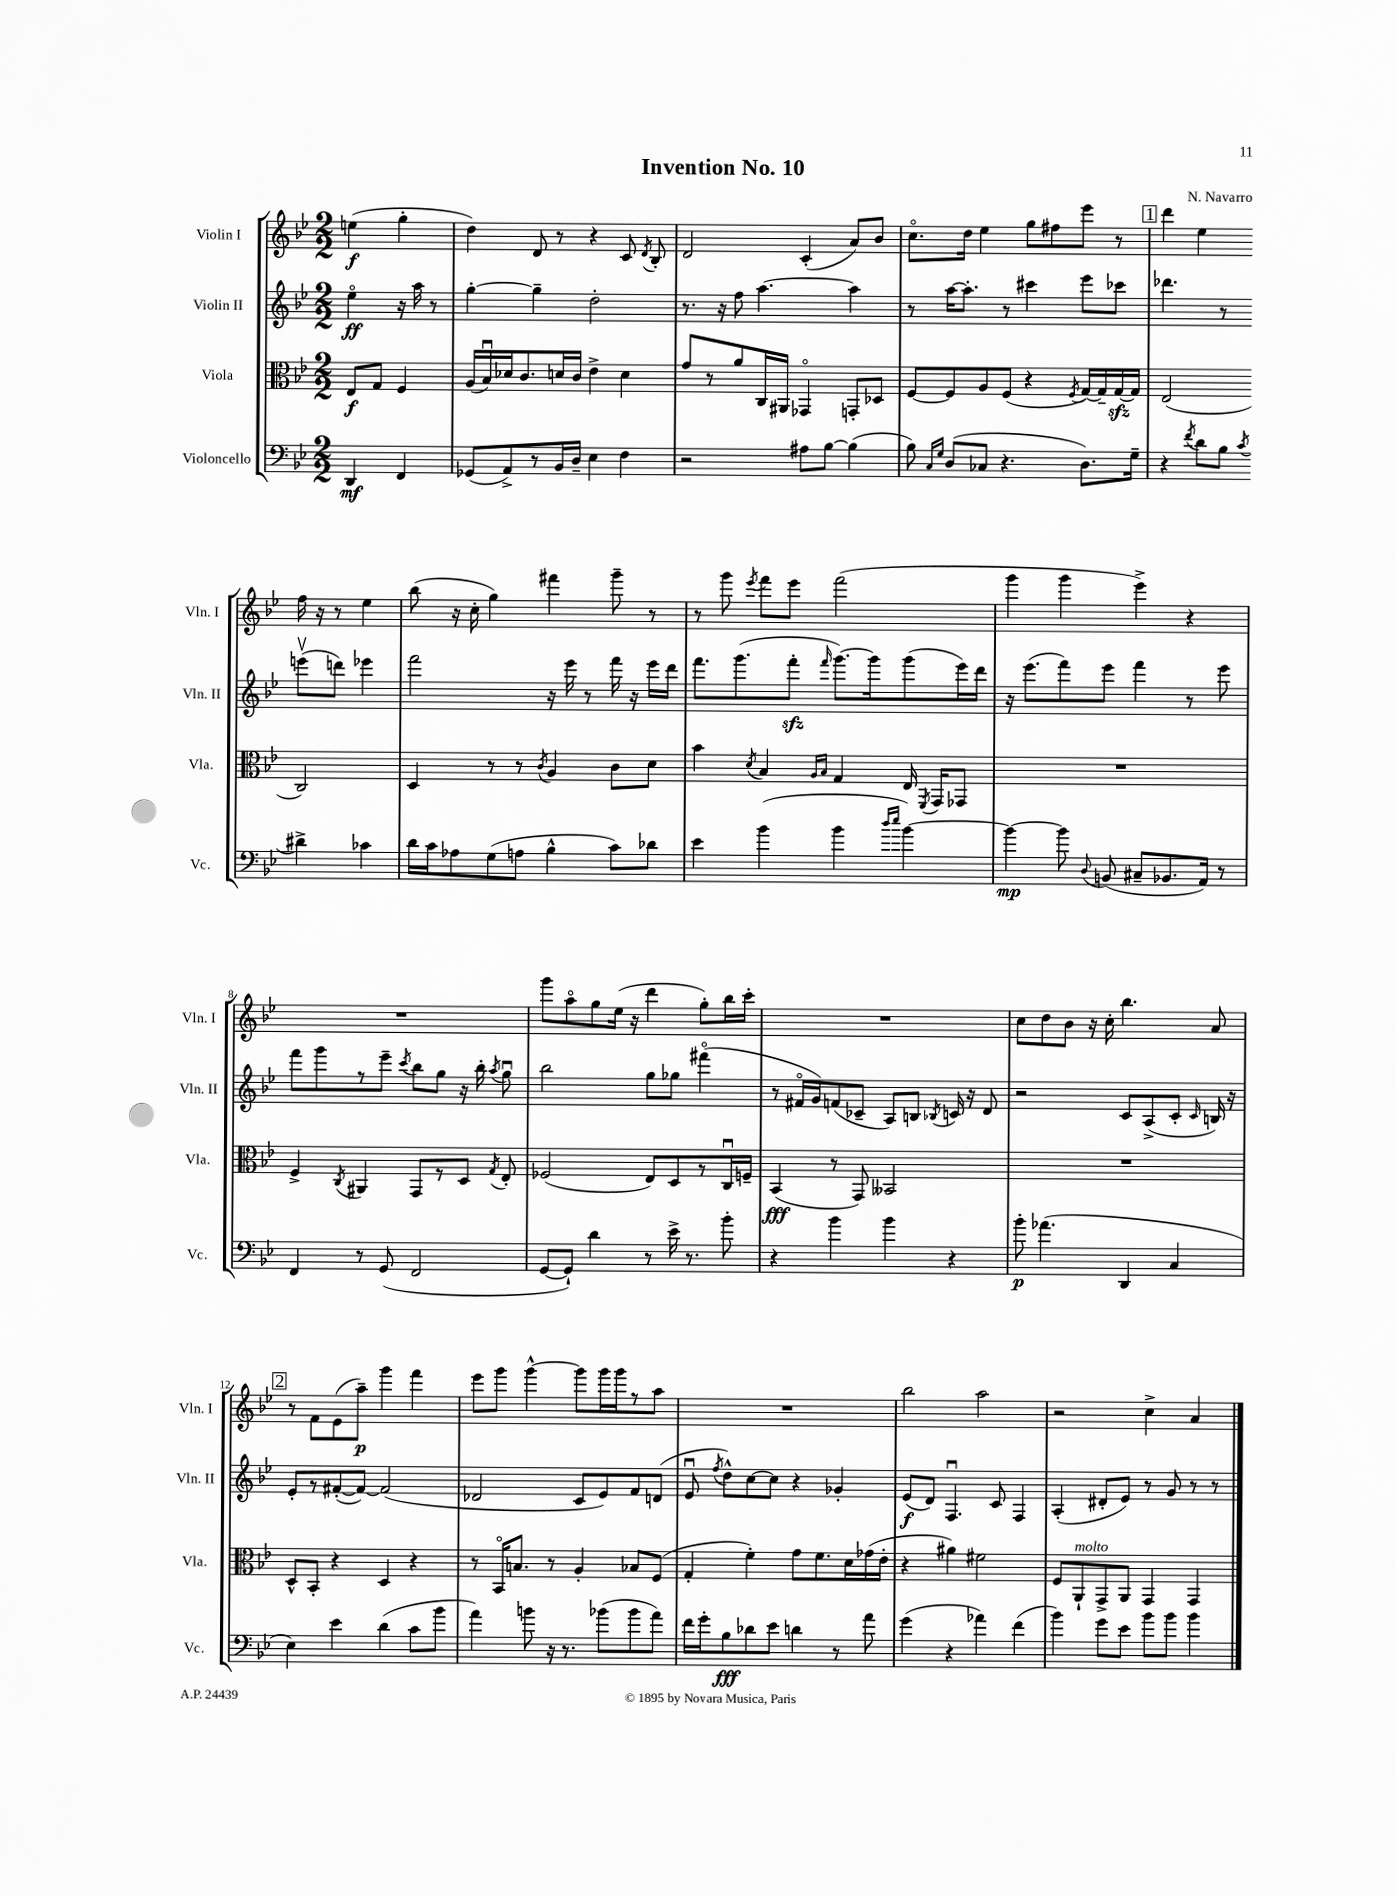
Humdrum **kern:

**kern	**dynam	**kern	**dynam	**kern	**dynam	**kern	**dynam
*part4	*part4	*part3	*part3	*part2	*part2	*part1	*part1
*staff4	*staff4	*staff3	*staff3	*staff2	*staff2	*staff1	*staff1
*I"Violoncello	*	*I"Viola	*	*I"Violin II	*	*I"Violin I	*
*I'Vc.	*	*I'Vla.	*	*I'Vln. II	*	*I'Vln. I	*
*clefF4	*	*clefC3	*	*clefG2	*	*clefG2	*
*k[b-e-]	*	*k[b-e-]	*	*k[b-e-]	*	*k[b-e-]	*
*M2/2	*	*M2/2	*	*M2/2	*	*M2/2	*
=	=	=	=	=	=	=	=
4DD/	mf	8E-/L	f	4ee-\	ff	(4een\	f
.	.	8G/J	.	.	.	.	.
4FF/	.	4F/	.	16r	.	4gg'\	.
.	.	.	.	16aa\	.	.	.
.	.	.	.	8r	.	.	.
=1	=1	=1	=1	=1	=1	=1	=1
(8GG-X/L	.	(16A/LL	.	[4gg'\	.	4dd\)	.
.	.	16B-u/)	.	.	.	.	.
8AA^/)	.	16d-X/J	.	.	.	.	.
.	.	8.c/	.	.	.	.	.
8r	.	.	.	4gg~\]	.	8d/	.
16BB-/L	.	16dn/L	.	.	.	8r	.
16D~/JJ	.	16c/JJ	.	.	.	.	.
4E-\	.	4e-^\	.	2dd'\	.	4r	.
4F\	.	4d\	.	.	.	8c/	.
.	.	.	.	.	.	8qd/	.
.	.	.	.	.	.	8B-'/	.
=2	=2	=2	=2	=2	=2	=2	=2
2r	.	8g/L	.	8.r	.	2d/	.
.	.	8r	.	.	.	.	.
.	.	.	.	16r	.	.	.
.	.	8a/	.	8ff\	.	.	.
.	.	16C/L	.	[4.aa\	.	.	.
.	.	16AA#X/JJ	.	.	.	.	.
8A#X\L	.	4GG-X/	.	.	.	(4c'/	.
[8B-\J	.	.	.	.	.	.	.
(4B-\]	.	8GGn'/L	.	4aa\]	.	8a/L)	.
.	.	8D-X/J	.	.	.	8b-/J	.
=3	=3	=3	=3	=3	=3	=3	=3
8B-\)	.	[8F/L	.	8r	.	8.cc\L	.
16qqC/LL	.	.	.	.	.	.	.
16qqG/JJ	.	.	.	.	.	.	.
(8D/L	.	8F/]	.	[16aa\KL	.	.	.
.	.	.	.	8.aa'\J]	.	16dd\Jk	.
8C-X/J	.	8A/	.	.	.	4ee-\	.
4.r	.	(8F/J	.	8r	.	.	.
.	.	4r	.	4ccc#X\	.	8gg\L	.
.	.	.	.	.	.	8ff#X\	.
.	.	8qF/	.	.	.	.	.
8.D\L)	.	[16G/LL)	.	8eee-\L	.	8eee-\J	.
.	.	16G~/]	.	.	.	.	.
.	.	[16Gzz/	.	8ccc-X\J	.	8r	.
16G~\Jk	.	16G/JJ]	.	.	.	.	.
!!LO:REH:place=s1:t=1
=4	=4	=4	=4	=4	=4	=4	=4
4r	.	(2E-/	.	4.ddd-X\	.	4ddd\	.
8qf/	.	.	.	.	.	.	.
8d\L	.	.	.	.	.	4ee-\	.
8B-\J	.	.	.	8r	.	.	.
8qc/	.	.	.	.	.	.	.
4d#X^\	.	2C/)	.	(8eeenv\L	.	16ff\	.
.	.	.	.	.	.	16r	.
.	.	.	.	8dddn\J)	.	8r	.
4c-X\	.	.	.	4eee-X\	.	4ee-\	.
!!LO:LB:g=z
=5	=5	=5	=5	=5	=5	=5	=5
16d\LL	.	4D/	.	2fff\	.	(8bb-\	.
16c\J	.	.	.	.	.	.	.
8A-X\	.	.	.	.	.	16r	.
.	.	.	.	.	.	16cc'\	.
(8G\	.	8r	.	.	.	4gg\)	.
8An\J	.	8r	.	.	.	.	.
.	.	8qc/	.	.	.	.	.
4B-^^\	.	4A/	.	16r	.	4fff#X\	.
.	.	.	.	16eee-\	.	.	.
.	.	.	.	8r	.	.	.
8c\L)	.	8c\L	.	16fff\	.	8ggg~\	.
.	.	.	.	16r	.	.	.
8d-X\J	.	8d\J	.	16eee-\LL	.	8r	.
.	.	.	.	16ddd\JJ	.	.	.
=6	=6	=6	=6	=6	=6	=6	=6
4e-\	.	4b-\	.	8.fff\L	.	8r	.
.	.	.	.	.	.	8ggg\	.
.	.	.	.	(8.ggg\	.	.	.
.	.	8qd/	.	.	.	8qeee-/	.
(4b-\	.	4B-/	.	.	.	8fff\L	.
.	.	.	.	8fffzz'\J	.	8eee-\J	.
.	.	16qqA/LL	.	.	.	.	.
.	.	16qqB-/JJ	.	16qqfff/	.	.	.
4b-\	.	4G/	.	[8.ggg\L)	.	(2fff\	.
.	.	.	.	16ggg\k]	.	.	.
16qqdd/LL	.	.	.	.	.	.	.
16qqee-/JJ	.	.	.	.	.	.	.
[4b-\)	.	16E-/	.	(8ggg\	.	.	.
.	.	8qFF/	.	.	.	.	.
.	.	16GG/KL	.	.	.	.	.
.	.	8GG-X/J	.	16eee-\L)	.	.	.
.	.	.	.	16ddd\JJ	.	.	.
=7	=7	=7	=7	=7	=7	=7	=7
4b-\_	mp	1r	.	16r	.	4ggg\	.
.	.	.	.	(8.eee-\L	.	.	.
8b-\]	.	.	.	8fff\)	.	4ggg\	.
8qqD/	.	.	.	.	.	.	.
(8BBn/	.	.	.	8eee-\J	.	.	.
8C#X~/L	.	.	.	4fff\	.	4eee-^\)	.
8.BB-X/	.	.	.	.	.	.	.
.	.	.	.	8r	.	4r	.
16AA/Jk)	.	.	.	.	.	.	.
8r	.	.	.	8eee-\	.	.	.
!!LO:LB:g=z
=8	=8	=8	=8	=8	=8	=8	=8
4FF/	.	4F^/	.	8fff\L	.	1r	.
.	.	.	.	8ggg\	.	.	.
.	.	8qC/	.	.	.	.	.
8r	.	4AA#X/	.	8r	.	.	.
(8GG/	.	.	.	8eee-~\J	.	.	.
.	.	.	.	8qccc/	.	.	.
2FF/	.	8GG/L	.	8bb-\L	.	.	.
.	.	8r	.	8gg\J	.	.	.
.	.	8D/J	.	16r	.	.	.
.	.	.	.	16bb-'\	.	.	.
.	.	8qG/	.	8qaa/	.	.	.
.	.	8E-'/	.	8ggu\	.	.	.
=9	=9	=9	=9	=9	=9	=9	=9
[8GG/L	.	(2F-X/	.	2bb-\	.	8ggg\L	.
8GG`/J])	.	.	.	.	.	8aa\	.
4d\	.	.	.	.	.	8gg\	.
.	.	.	.	.	.	(16ee-\Jk	.
.	.	.	.	.	.	16r	.
8r	.	8E-/L)	.	8gg\L	.	4ddd\	.
16e-^\	.	8D/	.	8gg-X\J	.	.	.
8.r	.	.	.	.	.	.	.
.	.	8r	.	(4fff#X\	.	8gg'\L)	.
8b-'\	.	16Cu/L	.	.	.	16bb-\L	.
.	.	16Fn~/JJ	.	.	.	16ccc'\JJ	.
=10	=10	=10	=10	=10	=10	=10	=10
4r	.	(4BB-/	fff	8r	.	1r	.
.	.	.	.	16f#X/LL	.	.	.
.	.	.	.	16g/J)	.	.	.
4b-\	.	8r	.	(8fn/	.	.	.
.	.	8GG/)	.	8c-X~/J	.	.	.
4b-\	.	2BB--X/	.	8A/L)	.	.	.
.	.	.	.	8Bn/J	.	.	.
.	.	.	.	8qB-X/	.	.	.
4r	.	.	.	16cn/	.	.	.
.	.	.	.	16r	.	.	.
.	.	.	.	8d/	.	.	.
=11	=11	=11	=11	=11	=11	=11	=11
8b-'\	p	1r	.	2r	.	8cc\L	.
(4.a-X\	.	.	.	.	.	8dd\	.
.	.	.	.	.	.	8b-\J	.
.	.	.	.	.	.	16r	.
.	.	.	.	.	.	16cc'\	.
4DD/	.	.	.	8c/L	.	4.bb-\	.
.	.	.	.	(8A^/	.	.	.
4C/	.	.	.	8c'/J	.	.	.
.	.	.	.	16qqc/	.	.	.
.	.	.	.	16Bn/)	.	8a/	.
.	.	.	.	16r	.	.	.
!!LO:LB:g=z
!!LO:REH:place=s1:t=2
=12	=12	=12	=12	=12	=12	=12	=12
4E-\)	.	8D^^/L	.	8e-'/L	.	8r	.
.	.	8BB-'/J	.	8r	.	8f\L	.
4e-\	.	4r	.	([8f#X'/	.	(8e-\	.
.	.	.	.	8f#/J_)	.	8aa~\J)	p
(4d\	.	4D/	.	(2f#/]	.	4ggg\	.
8c\L	.	4r	.	.	.	4fff\	.
8b-\J	.	.	.	.	.	.	.
=13	=13	=13	=13	=13	=13	=13	=13
4a\)	.	8r	.	2d-X/	.	8eee-\L	.
.	.	16BB-/KL	.	.	.	8ggg\J	.
.	.	8.Bn/J	.	.	.	.	.
8bn\	.	.	.	.	.	[4ggg^^\	.
16r	.	8r	.	.	.	.	.
8.r	.	.	.	.	.	.	.
.	.	4A'/	.	8c/L	.	8ggg\L]	.
(8b-X\L	.	.	.	8e-/)	.	16ggg\L	.
.	.	.	.	.	.	16ggg\J	.
8b-\	.	8B-X/L	.	8f/	.	8r	.
8a\J)	.	(8F/J	.	(8dn/J	.	8aa\J	.
=14	=14	=14	=14	=14	=14	=14	=14
16f\LL	.	4G'/	.	8e-u/	.	1r	.
16g'\J	.	.	.	.	.	.	.
.	.	.	.	8qff/	.	.	.
8B-\	fff	.	.	8dd^^\L)	.	.	.
8d-X\	.	4f'\)	.	[8cc\	.	.	.
8e-\J	.	.	.	8cc\J]	.	.	.
4dn\	.	8g\L	.	4r	.	.	.
.	.	8.f\	.	.	.	.	.
8r	.	.	.	4g-X'/	.	.	.
.	.	16d\L	.	.	.	.	.
8a\	.	(16g-X\	.	.	.	.	.
.	.	16e-'\JJ	.	.	.	.	.
=15	=15	=15	=15	=15	=15	=15	=15
(4g\	.	4r	.	(8e-/L	f	2bb-\	.
.	.	.	.	8d/J)	.	.	.
4r	.	4a#X\)	.	4.Fu/	.	.	.
4a-X\)	.	2f#X\	.	.	.	2aa\	.
.	.	.	.	8c/	.	.	.
(4f\	.	.	.	4F/	.	.	.
=16	=16	=16	=16	=16	=16	=16	=16
4b-\)	.	8F/L	.	(4A'/	.	2r	.
!	!	!LO:TX:a:i:t=molto	!	!	!	!	!
.	.	8AA`/	.	.	.	.	.
8g\L	.	8GG^/	.	8d#X'/L	.	.	.
8e-\J	.	8AA/J	.	8e-/J)	.	.	.
8b-\L	.	4GG/	.	8r	.	4cc^\	.
8b-\J	.	.	.	8g/	.	.	.
4b-\	.	4GG/	.	8r	.	4a/	.
.	.	.	.	8r	.	.	.
==	==	==	==	==	==	==	==
*-	*-	*-	*-	*-	*-	*-	*-
